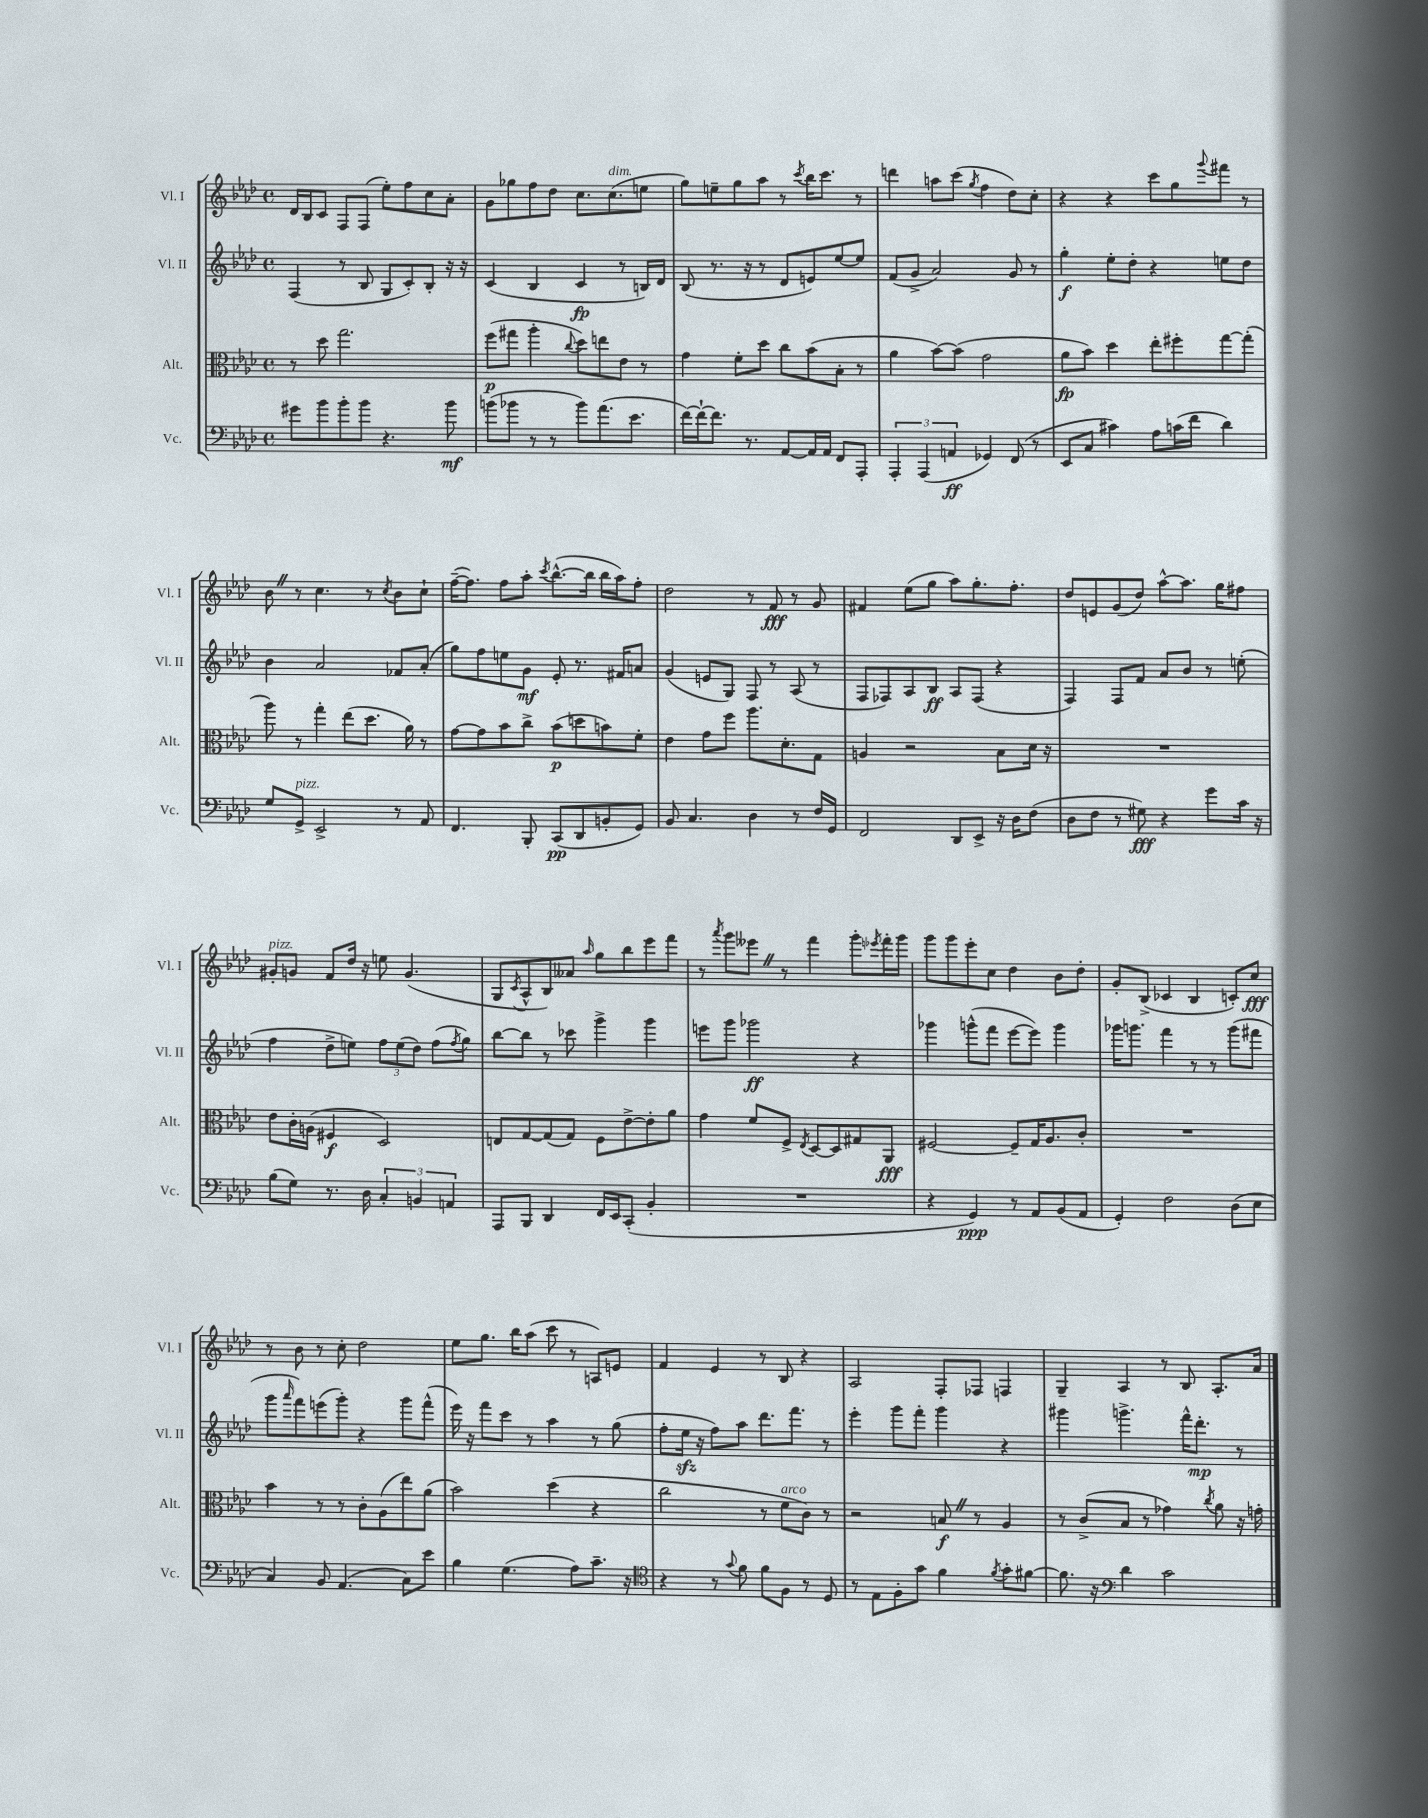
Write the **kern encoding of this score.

**kern	**dynam	**kern	**dynam	**kern	**dynam	**kern	**dynam
*part4	*part4	*part3	*part3	*part2	*part2	*part1	*part1
*staff4	*staff4	*staff3	*staff3	*staff2	*staff2	*staff1	*staff1
*I"Vc.	*	*I"Alt.	*	*I"Vl. II	*	*I"Vl. I	*
*I'Vc.	*	*I'Alt.	*	*I'Vl. II	*	*I'Vl. I	*
*clefF4	*	*clefC3	*	*clefG2	*	*clefG2	*
*k[b-e-a-d-]	*	*k[b-e-a-d-]	*	*k[b-e-a-d-]	*	*k[b-e-a-d-]	*
*M4/4	*	*M4/4	*	*M4/4	*	*M4/4	*
*met(c)	*	*met(c)	*	*met(c)	*	*met(c)	*
=22	=22	=22	=22	=22	=22	=22	=22
8g#X\L	.	8r	.	(4F/	.	16d-/LL	.
.	.	.	.	.	.	16B-/J	.
8b-\	.	8dd-\	.	.	.	8c/J	.
8b-'\	.	2.gg\	.	8r	.	8F/L	.
8b-\J	.	.	.	8B-/	.	(8F/J	.
4.r	.	.	.	8G/L	.	8ee-'\L)	.
.	.	.	.	8c'/)	.	8ff\	.
.	.	.	.	8B-'/J	.	8cc\	.
8b-\	mf	.	.	16r	.	8a-'\J	.
.	.	.	.	16r	.	.	.
=23	=23	=23	=23	=23	=23	=23	=23
(8bn\L	.	(8ff\L	p	(4c/	.	8g\L	.
8b-X\J	.	8gg#X\J	.	.	.	8gg-X\	.
8r	.	4aa-'\	.	4B-/	.	8ff\	.
8r	.	.	.	.	.	8dd-\J	.
.	.	8qqcc/	.	.	.	.	.
8b-\L)	.	8dd-\L)	.	4c/	fp	8.cc\L	.
(8.a-\	.	8een\	.	.	.	.	.
!	!	!	!	!	!	!LO:TX:a:i:t=dim.	!
.	.	.	.	.	.	(8.cc\	.
.	.	8e-\J	.	8r	.	.	.
8.e-\J	.	.	.	.	.	.	.
.	.	8r	.	16Bn/LL)	.	8een\J	.
.	.	.	.	16d-/JJ	.	.	.
=24	=24	=24	=24	=24	=24	=24	=24
[16f\LL)	.	4g\	.	(8B-/	.	8gg\L)	.
16f`\J_	.	.	.	.	.	.	.
8.f\J]	.	.	.	8.r	.	8een~\	.
.	.	8f'\L	.	.	.	8gg\	.
8.r	.	.	.	16r	.	.	.
.	.	8dd-\J	.	8r	.	8aa-\J	.
[8AA-/L	.	8cc\L	.	8d-/L	.	8r	.
.	.	.	.	.	.	8qccc/	.
16AA-/L]	.	(8b-\	.	8en/)	.	16bb-\KL	.
16AA-/JJ	.	.	.	.	.	8.ccc\J	.
8FF/L	.	8B-'\J	.	[8ee-/	.	.	.
8AAA-'/J	.	8r	.	8ee-/J]	.	8r	.
=25	=25	=25	=25	=25	=25	=25	=25
6AAA-'/	.	4a-\	.	(8f/L	.	4dddn\	.
.	.	.	.	8g^/J	.	.	.
(6AAA-/	.	.	.	.	.	.	.
.	.	[8b-\L)	.	2a-/)	.	8aan\L	.
6AAn/	ff	.	.	.	.	.	.
.	.	(8b-\J]	.	.	.	(8ccc\J	.
.	.	.	.	.	.	8qgg/	.
4GG-X/)	.	2g\	.	.	.	4ff\	.
(8FF/	.	.	.	8g/	.	8dd-\L)	.
8r	.	.	.	8r	.	8cc'\J	.
=26	=26	=26	=26	=26	=26	=26	=26
8EE-/L	.	8a-\L	fp	4gg'\	f	4r	.
8C/J	.	8b-\J)	.	.	.	.	.
4c#X\)	.	4dd-\	.	8ee-'\L	.	4r	.
.	.	.	.	8dd-'\J	.	.	.
8A-\L	.	8ee-'\L	.	4r	.	8ccc\L	.
(16cn\L	.	8ff#X'\	.	.	.	8gg\	.
16f\JJ	.	.	.	.	.	.	.
.	.	.	.	.	.	8qqggg/	.
4d-\)	.	[8gg\	.	8een\L	.	8fff#X\J	.
.	.	(8gg'\J]	.	8dd-\J	.	8r	.
!!LO:LB:g=z
=27	=27	=27	=27	=27	=27	=27	=27
8G/L	.	8aa-\)	.	4b-\	.	8b-Z\	.
!LO:TX:a:i:t=pizz.	!	!	!	!	!	!	!
8GG^/J	.	8r	.	.	.	8r	.
2EE-^/	.	4gg'\	.	2a-/	.	4.cc\	.
.	.	(8ee-\L	.	.	.	.	.
.	.	8.dd-\J	.	.	.	8r	.
.	.	.	.	.	.	8qcc/	.
8r	.	.	.	8f-X/L	.	8b-\L	.
.	.	16a-\)	.	.	.	.	.
8AA-/	.	8r	.	(8a-'/J	.	8cc`\J	.
=28	=28	=28	=28	=28	=28	=28	=28
4.FF/	.	[8g\L	.	8gg\L)	.	([16ff~\KL	.
.	.	.	.	.	.	8.ff\J])	.
.	.	8g\]	.	8ff\	.	.	.
.	.	8b-\	.	8een\	.	8ff\L	.
8BBB-'/	.	8cc^\J	.	8g\J	mf	8aa-'\J	.
.	.	.	.	.	.	8qccc/	.
(8CC/L	pp	(8b-\L	p	8e-'/	.	([8.bb-^^\L	.
8DD-/	.	8ddn\	.	8.r	.	.	.
.	.	.	.	.	.	16bb-\Jk]	.
8BBn'/	.	8bn\)	.	.	.	16bb-\LL	.
.	.	.	.	16f#X/KL	.	16aa-\J)	.
8GG/J)	.	8f'\J	.	8an/J	.	8ff'\J	.
=29	=29	=29	=29	=29	=29	=29	=29
8BB-/	.	4e-\	.	(4g/	.	2dd-\	.
4.C/	.	.	.	.	.	.	.
.	.	8g\L	.	8en/L	.	.	.
.	.	8ff\J	.	8G/J)	.	.	.
4D-\	.	8.aa-\L	.	8F/	.	8r	.
.	.	.	.	8r	.	8f/	fff
.	.	8.d-'\	.	.	.	.	.
8r	.	.	.	(8A-/	.	8r	.
16F/LL	.	8G\J	.	8r	.	8g/	.
16GG/JJ	.	.	.	.	.	.	.
=30	=30	=30	=30	=30	=30	=30	=30
2FF/	.	4An/	.	8F/L	.	4f#X/	.
.	.	.	.	8F-X/)	.	.	.
.	.	2r	.	8A-/	.	(8ee-\L	.
.	.	.	.	8B-/J	ff	8gg\J	.
8DD-/L	.	.	.	8A-/L	.	8aa-\L)	.
8EE-^/J	.	.	.	(8F-/J	.	8.gg'\	.
16r	.	8B-\L	.	4r	.	.	.
16D-\KL	.	.	.	.	.	8.ff'\J	.
(8F\J	.	16d-\Jk	.	.	.	.	.
.	.	16r	.	.	.	.	.
=31	=31	=31	=31	=31	=31	=31	=31
8D-\L	.	1r	.	4F/)	.	8dd-/L	.
8F\J	.	.	.	.	.	8en/	.
8r	.	.	.	8F/L	.	(8g/	.
8G#X\)	fff	.	.	8f/J	.	8dd-/J)	.
4r	.	.	.	8a-/L	.	[8aa-^^\L	.
.	.	.	.	8b-/J	.	8.aa-\J]	.
8g\L	.	.	.	8r	.	.	.
.	.	.	.	.	.	16gg\KL	.
16c\Jk	.	.	.	(8een'\	.	8ff#X\J	.
16r	.	.	.	.	.	.	.
!!LO:LB:g=z
=32	=32	=32	=32	=32	=32	=32	=32
!	!	!	!	!	!	!LO:TX:a:i:t=pizz.	!
(8B-\L	.	8e-\L	.	4ff\	.	8g#X'/L	.
8G\J)	.	16c'\L	.	.	.	8gn/J	.
.	.	(16An\JJ	.	.	.	.	.
8.r	.	4F#X/	f	8dd-^\L	.	8f/L	.
.	.	.	.	8een\J)	.	16dd-/Jk	.
16D-\	.	.	.	.	.	16r	.
6C'/	.	2D-/)	.	12ff\L	.	8een\	.
.	.	.	.	(12ee\	.	.	.
.	.	.	.	.	.	(4.g/	.
6BBn/	.	.	.	12dd-\J)	.	.	.
.	.	.	.	(8ff\L	.	.	.
6AAn/	.	.	.	.	.	.	.
.	.	.	.	8qff/	.	.	.
.	.	.	.	8gg\J)	.	.	.
=33	=33	=33	=33	=33	=33	=33	=33
8AAA-/L	.	8En/L	.	[8bb-\L	.	8G/L	.
.	.	.	.	.	.	8qc/	.
8BBB-/J	.	[8G/	.	8bb-\J]	.	8A-^^/	.
4DD-/	.	(8G/]	.	8r	.	8B-/)	.
.	.	8G/J)	.	8ccc-X\	.	8a--X/J	.
.	.	.	.	.	.	16qqaa-/	.
16FF/LL	.	8F\L	.	4ggg^\	.	8gg\L	.
16EE-/J	.	.	.	.	.	.	.
(8CC'/J	.	[8e-^\	.	.	.	8bb-\	.
4BB-'/	.	8e-'\]	.	4ggg\	.	8eee-\	.
.	.	8a-\J	.	.	.	8fff\J	.
=34	=34	=34	=34	=34	=34	=34	=34
1r	.	4g\	.	8eeen\L	.	8r	.
.	.	.	.	.	.	8qaaa-/	.
.	.	.	.	8ggg\J	.	8ggg\L	.
.	.	8f/L	.	2ggg-X\	ff	8eee--XZ\J	.
.	.	8F^/J	.	.	.	8r	.
.	.	8qE-/	.	.	.	.	.
.	.	[8D-/L	.	.	.	4fff\	.
.	.	8D-/]	.	.	.	.	.
.	.	8G#X/	.	4r	.	8ggg'\L	.
.	.	.	.	.	.	8qeee-X/	.
.	.	8AA-/J	fff	.	.	16fff'\L	.
.	.	.	.	.	.	16ggg\JJ	.
=35	=35	=35	=35	=35	=35	=35	=35
4r	.	[2F#X/	.	4ggg-X\	.	8ggg\L	.
.	.	.	.	.	.	8ggg\	.
4GG/)	ppp	.	.	(8gggn^^\L	.	8eee-'\	.
.	.	.	.	8fff\J	.	8cc\J	.
8r	.	8F#~/L]	.	[8eee-\L	.	4dd-\	.
8AA-/L	.	16G/K	.	8eee-\J])	.	.	.
.	.	8.A-/	.	.	.	.	.
(8BB-/	.	.	.	4ggg\	.	8b-\L	.
8AA-/J	.	8c'/J	.	.	.	8dd-'\J	.
=36	=36	=36	=36	=36	=36	=36	=36
4GG'/)	.	1r	.	16ggg-X\KL	.	8g'/L	.
.	.	.	.	8.gggn\J	.	.	.
.	.	.	.	.	.	(8B-^/J	.
2F\	.	.	.	4fff\	.	4c-X/	.
.	.	.	.	8r	.	4B-/	.
.	.	.	.	8r	.	.	.
(8D-\L	.	.	.	(8ggg\L	.	8cn'/L)	.
8E-\J	.	.	.	8fff#X\J	.	8cc/J	fff
!!LO:LB:g=z
=37	=37	=37	=37	=37	=37	=37	=37
4C/)	.	4b-\	.	8ggg\L	.	8r	.
.	.	.	.	16qqaaa-/	.	.	.
.	.	.	.	8fff\)	.	8b-\	.
8BB-/	.	8r	.	(8eeen\	.	8r	.
(4.AA-/	.	8r	.	8ggg'\J)	.	8cc'\	.
.	.	8c'\L	.	4r	.	2dd-\	.
.	.	(8A-\	.	.	.	.	.
8C\L)	.	8ee-\)	.	8ggg\L	.	.	.
8e-\J	.	(8a-\J	.	(8fff^^\J	.	.	.
=38	=38	=38	=38	=38	=38	=38	=38
4B-\	.	2b-\)	.	16eee-\)	.	8ee-\L	.
.	.	.	.	16r	.	.	.
.	.	.	.	8fff\L	.	8.gg\J	.
(4.G\	.	.	.	8ccc\J	.	.	.
.	.	.	.	.	.	16bb-\KL	.
.	.	.	.	8r	.	(8aa-\J	.
.	.	(4dd-\	.	4aa-\	.	8ccc\	.
8A-\L)	.	.	.	.	.	8r	.
8.c~\J	.	4r	.	8r	.	8An/L)	.
.	.	.	.	(8gg\	.	8en/J	.
16r	.	.	.	.	.	.	.
=39	=39	=39	=39	=39	=39	=39	=39
*clefC4	*	*	*	*	*	*	*
4r	.	2cc\	.	8ff'\L	.	4f/	.
.	.	.	.	16ee-zz\Jk	.	.	.
.	.	.	.	16r	.	.	.
8r	.	.	.	8ff\L)	.	4e-/	.
8qqg/	.	.	.	.	.	.	.
8f\	.	.	.	8aa-\J	.	.	.
8f\L	.	8r	.	8.ddd-\L	.	8r	.
!	!	!LO:TX:a:i:t=arco	!	!	!	!	!
8F\J	.	8f\L	.	.	.	8B-/	.
.	.	.	.	8.fff\J	.	.	.
8r	.	8c\J)	.	.	.	4r	.
8D-/	.	8r	.	8r	.	.	.
=40	=40	=40	=40	=40	=40	=40	=40
8r	.	2r	.	4eee-'\	.	2A-/	.
8E-\L	.	.	.	.	.	.	.
8F'\	.	.	.	8ggg\L	.	.	.
8g\J	.	.	.	8fff'\J	.	.	.
4f\	.	8BnZ/	f	4ggg\	.	8F'/L	.
.	.	8r	.	.	.	8F-X/J	.
8qf/	.	.	.	.	.	.	.
8g'\L	.	4A-/	.	4r	.	4Fn/	.
[8f#X\J	.	.	.	.	.	.	.
=41	=41	=41	=41	=41	=41	=41	=41
8.f#\]	.	8r	.	4ggg#X\	.	4G~/	.
.	.	(8c^/L	.	.	.	.	.
16r	.	.	.	.	.	.	.
*clefF4	*	*	*	*	*	*	*
4d-\	.	8B-/J	.	4.gggn^\	.	4A-/	.
.	.	8r	.	.	.	.	.
2c\	.	4g-X\)	.	.	.	8r	.
.	.	.	.	16fff^^\KL	.	8B-/	.
.	.	.	.	8.ddd-'\J	mp	.	.
.	.	8qcc/	.	.	.	.	.
.	.	8a-\	.	.	.	8.A-'/L	.
.	.	16r	.	8r	.	.	.
.	.	16gn'\	.	.	.	16a-/Jk	.
==	==	==	==	==	==	==	==
*-	*-	*-	*-	*-	*-	*-	*-
